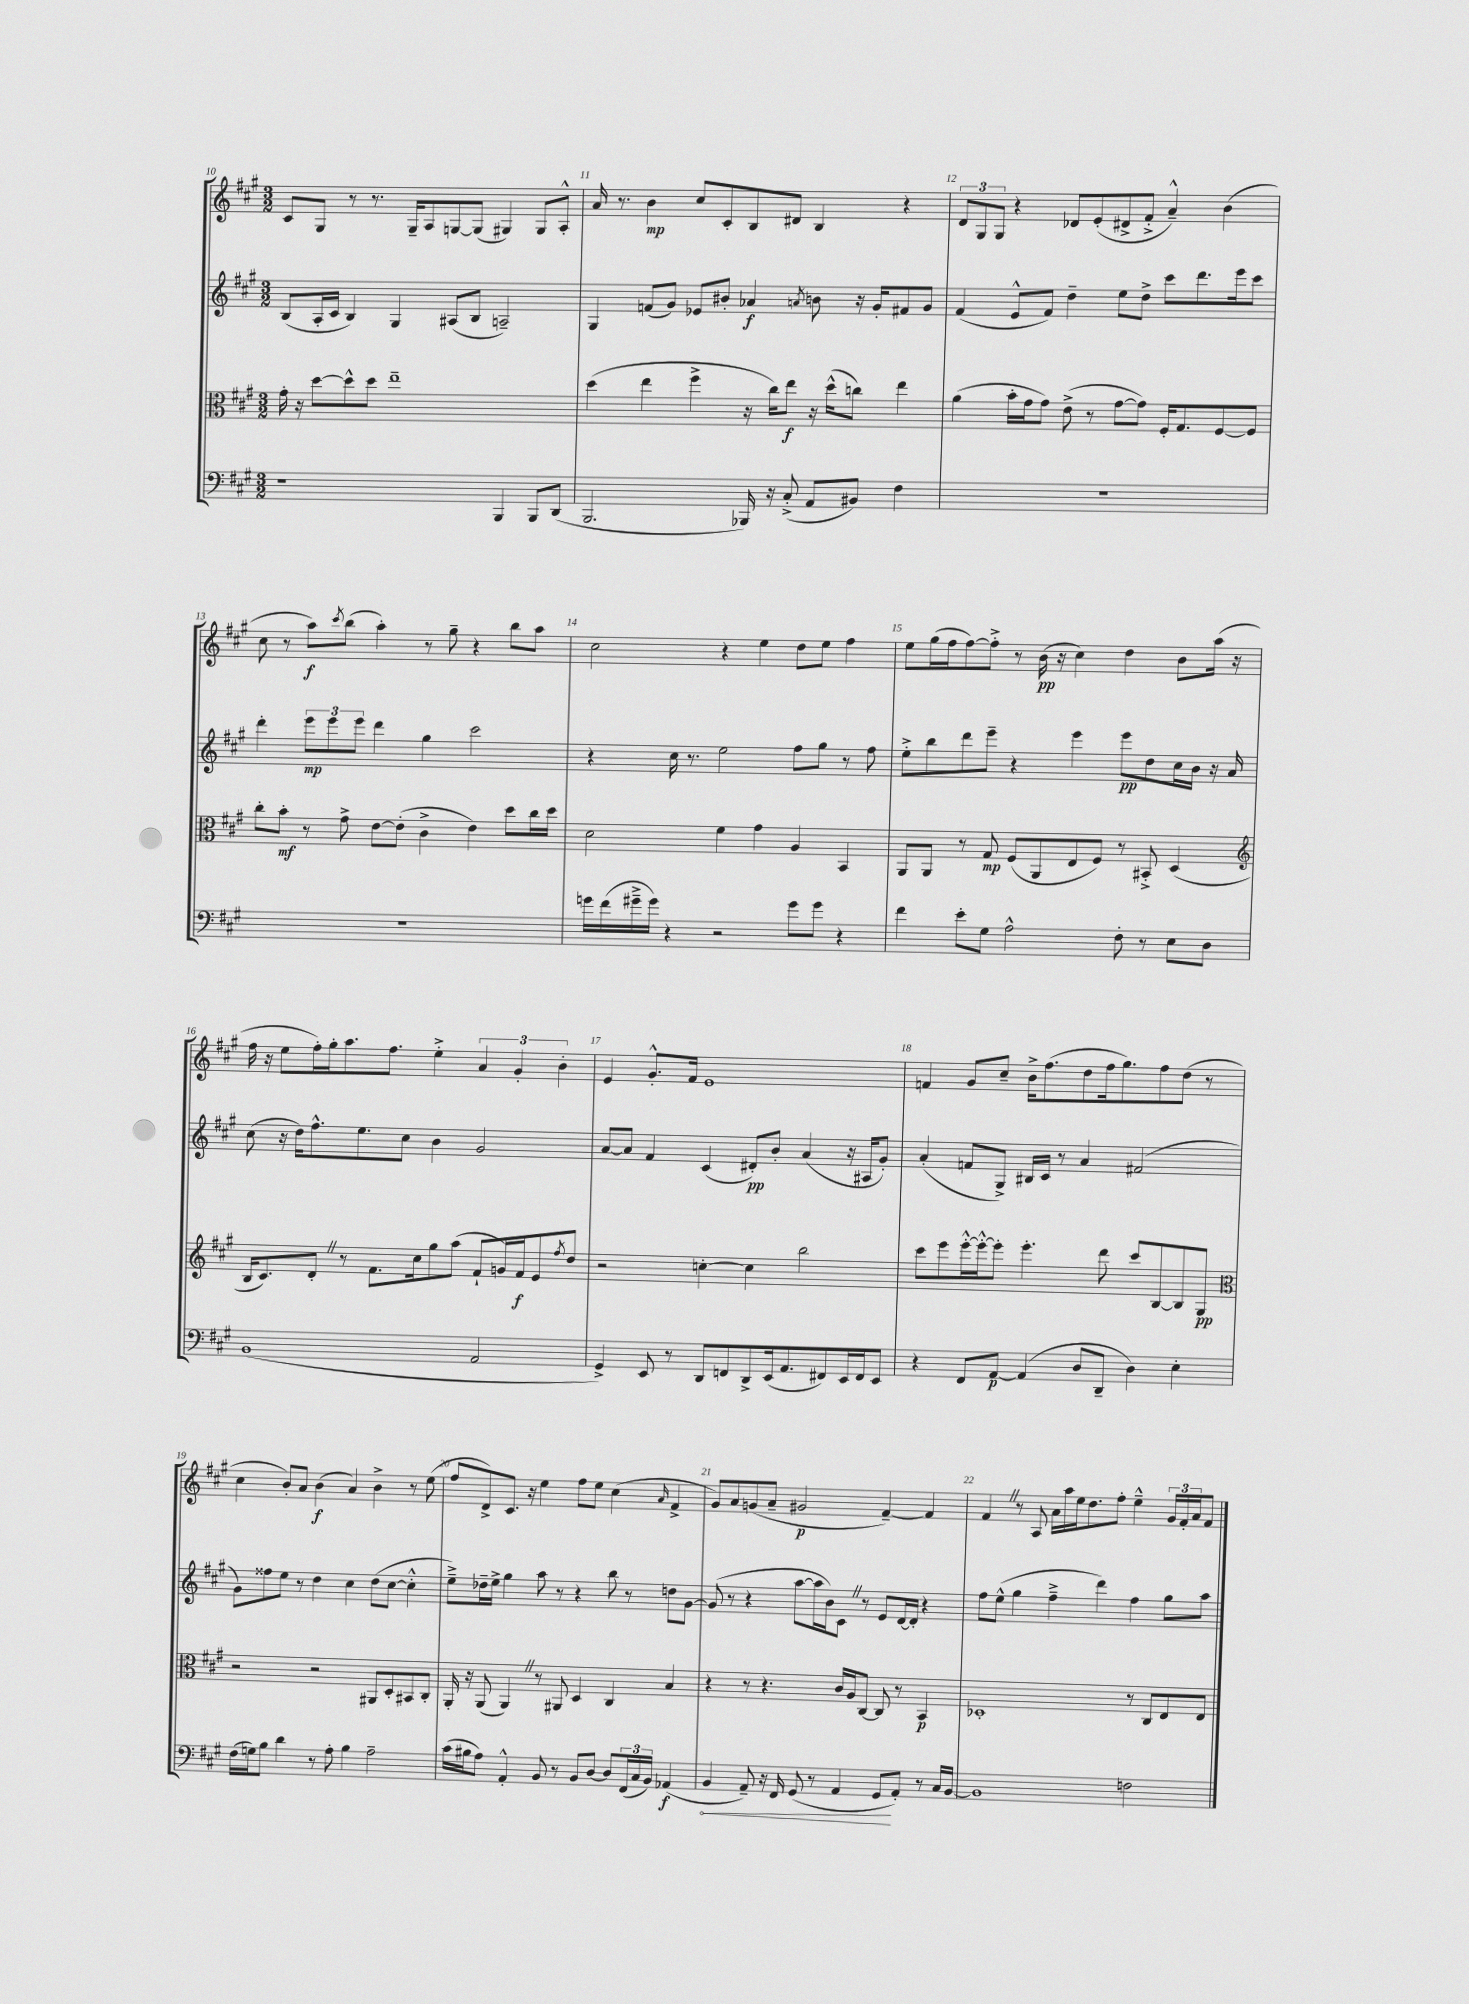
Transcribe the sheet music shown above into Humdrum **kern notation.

**kern	**kern	**kern	**kern
*staff4	*staff3	*staff2	*staff1
*clefF4	*clefC3	*clefG2	*clefG2
*k[f#c#g#]	*k[f#c#g#]	*k[f#c#g#]	*k[f#c#g#]
*M3/2	*M3/2	*M3/2	*M3/2
1r	16g#'	(8B	8c#
.	16r	.	.
.	[8dd	16A'	8G#
.	.	16c#	.
.	8dd^^]	4B)	8r
.	8dd	.	8.r
.	1ee~	4G#	.
.	.	.	16G#~
.	.	.	8A
.	.	(8A#	[8G
.	.	8B	(8G]
4BBB	.	2A~)	4G#)
8BBB	.	.	8G#
(8DD	.	.	8A'^^
=	=	=	=
2.BBB	(4dd	4G#	16a
.	.	.	8.r
.	4ee	(8f	4b
.	.	8g#)	.
.	4ff#^	8e-	8cc#
.	.	8b#'	8c#'
16BBB-)	16r	4a-	8B
16r	16cc#)	.	.
(8C#'^	8ee	.	8d#
.	.	8qa	.
8AA	16r	8b	4B
.	(16dd^^	.	.
8BB#)	8cc)	16r	.
.	.	16g#'	.
4F#	4ee	8f#	4r
.	.	8g#	.
=	=	=	=
1.r	(4a	(4f#	12d
.	.	.	12G#
.	.	.	12G#
.	16b'	8e^^	4r
.	16g#	.	.
.	8g#)	8f#)	.
.	(8e^	4dd~	8d-
.	8r	.	(8e'
.	[8g#	8ee	8d#^
.	8g#])	8dd^	8f#'^
.	16F#'	8ccc#	4a~^^)
.	8.G#	.	.
.	.	8.ddd	.
.	[8F#	.	(4b
.	.	16eee	.
.	8F#]	8ccc#	.
=	=	=	=
1.r	8cc#'	4ddd'	8cc#
.	8b'	.	8r
.	8r	12eee	8aa)
.	.	12eee	.
.	.	.	8qccc#
.	8g#^	.	(8bb
.	.	12eee	.
.	[8e	4ddd	4aa')
.	(8e']	.	.
.	4c#^	4gg#	8r
.	.	.	8gg#~
.	4e)	2ccc#	4r
.	8dd	.	8bb
.	16cc#	.	8aa
.	16dd	.	.
=	=	=	=
16g	2d	4r	2cc#
(16f#	.	.	.
16g#~^	.	.	.
16g#)	.	.	.
4r	.	16cc#	.
.	.	8.r	.
2r	4f#	2ee	4r
.	4g#	.	4ee
8g#	4A	8ff#	8dd
8g#	.	8gg#	8ee
4r	4BB	8r	4ff#
.	.	8ff#	.
=	=	=	=
4f#	8AA	8ee'^	8ee
.	8AA	8bb	(16gg#
.	.	.	16ff#
8e'	8r	8ddd	[8ff#)
8G#	8G#	8eee~	8ff#'^]
2A^^	(8F#	4r	8r
.	8AA	.	(16b
.	.	.	16r
.	8E	4eee	4cc#)
.	8F#)	.	.
8F#'	8r	8eee	4dd
8r	8BB#'^	8dd	.
8E	(4D	16cc#	8b
.	.	16b	.
8D	.	16r	(16aa
.	.	16a	16r
=	=	=	=
*	*clefG2	*	*
(1BB	16B	(8cc#	16ff#
.	8.c#)	.	16r
.	.	16r	8ee
.	.	16dd)	.
.	8d'	8.ff#^^	16ff#')
.	.	.	16gg#'
.	8r	.	8.aa
.	.	8.ee	.
.	8.f#	.	.
.	.	.	8.ff#
.	.	8cc#	.
.	16cc#	.	.
.	8gg#	4b	4ee'^
.	(8aa	.	.
2AA	8f#`	2g#	6a
.	16g)	.	.
.	.	.	6g#'
.	16f#	.	.
.	8e	.	.
.	.	.	6b'
.	8qff#	.	.
.	8dd	.	.
=	=	=	=
4GG#^)	2r	[8a	4e
.	.	8a]	.
8EE	.	4f#	8.g#'^^
8r	.	.	.
.	.	.	16f#
8DD	[4cc'	(4c#	1e
8FF	.	.	.
8DD^	4cc]	8d#')	.
(16EE	.	8b'	.
8.AA	.	.	.
.	2bb	(4a	.
8FF#)	.	.	.
16EE	.	16r	.
16FF#	.	16A#	.
8EE	.	8g#')	.
=	=	=	=
4r	8ccc#	(4a'	4f
.	8eee	.	.
8FF#	[16eee'^^	8f	8g#
.	16eee'^^_	.	.
[8AA	8eee']	8G#^)	8cc#~
(4AA]	4.eee'	16B#	16b^
.	.	16c#	(8.ff#
.	.	8r	.
8D	.	4a	8dd
8DD~	8ddd	.	16ff#
.	.	.	8.gg#)
4D)	8ccc#	(2f#	.
.	[8B	.	8ff#
4E'	8B]	.	(8dd
.	8G#	.	8r
=	=	=	=
*	*clefC3	*	*
(16F#	2r	8g#)	4cc#
16G)	.	.	.
8B	.	8ff##	.
4d	.	8ee	8b')
.	.	8r	8a
8r	2r	4dd	(4b
8A'	.	.	.
4B	.	4cc#	4a)
2A~	8AA#	(8dd	4b^
.	8D'	[8cc#	.
.	8BB#	4cc#'^^]	8r
.	8C#'	.	(8ee
=	=	=	=
(16c#	16AA'	8ee~^)	8ff#
16B#	16r	.	.
8A)	(8AA	16dd-~	8d^)
.	.	16ee^	.
4AA'^^	4AA)	4gg#	8.c#
.	.	.	16r
8BB	8r	8aa	4ee
8r	8AA#	8r	.
8BB	4D	4r	8ff#
[8D	.	.	8ee
8D]	4C#	8bb	(4cc#
(24FF#	.	8r	.
24C#	.	.	.
24BB)	.	.	.
.	.	.	16qqa
(4AA-	4B	8dd	4f#^
.	.	[8g#	.
=	=	=	=
4BB	4r	(8g#]	8g#)
.	.	8r	8a
8AA~)	8r	4r	(8g
16r	4.r	.	8a~
16FF#	.	.	.
(8GG#	.	[8aa	2g#
8r	.	16aa]	.
.	.	16b)	.
4AA	16c#	8c#	.
.	16A	.	.
.	[8C#	8r	.
8GG#	8C#]	8e	[4f#~)
8AA')	8r	[16d	.
.	.	16d']	.
8r	4BB	4r	4f#]
16C#	.	.	.
[16BB	.	.	.
=	=	=	=
1BB]	1D-'	8ff#	4f#
.	.	(8ee^^	.
.	.	4gg#	8r
.	.	.	8A
.	.	4ff#~^	16a
.	.	.	16aa
.	.	.	16ee
.	.	.	8.dd
.	.	4ddd)	.
.	.	.	8ff#'
2F	8r	4ff#	4ee~^^
.	8C#	.	.
.	8E	8gg#	24g#
.	.	.	24f#'
.	.	.	24a
.	8E	8aa	8f#
==	==	==	==
*-	*-	*-	*-
